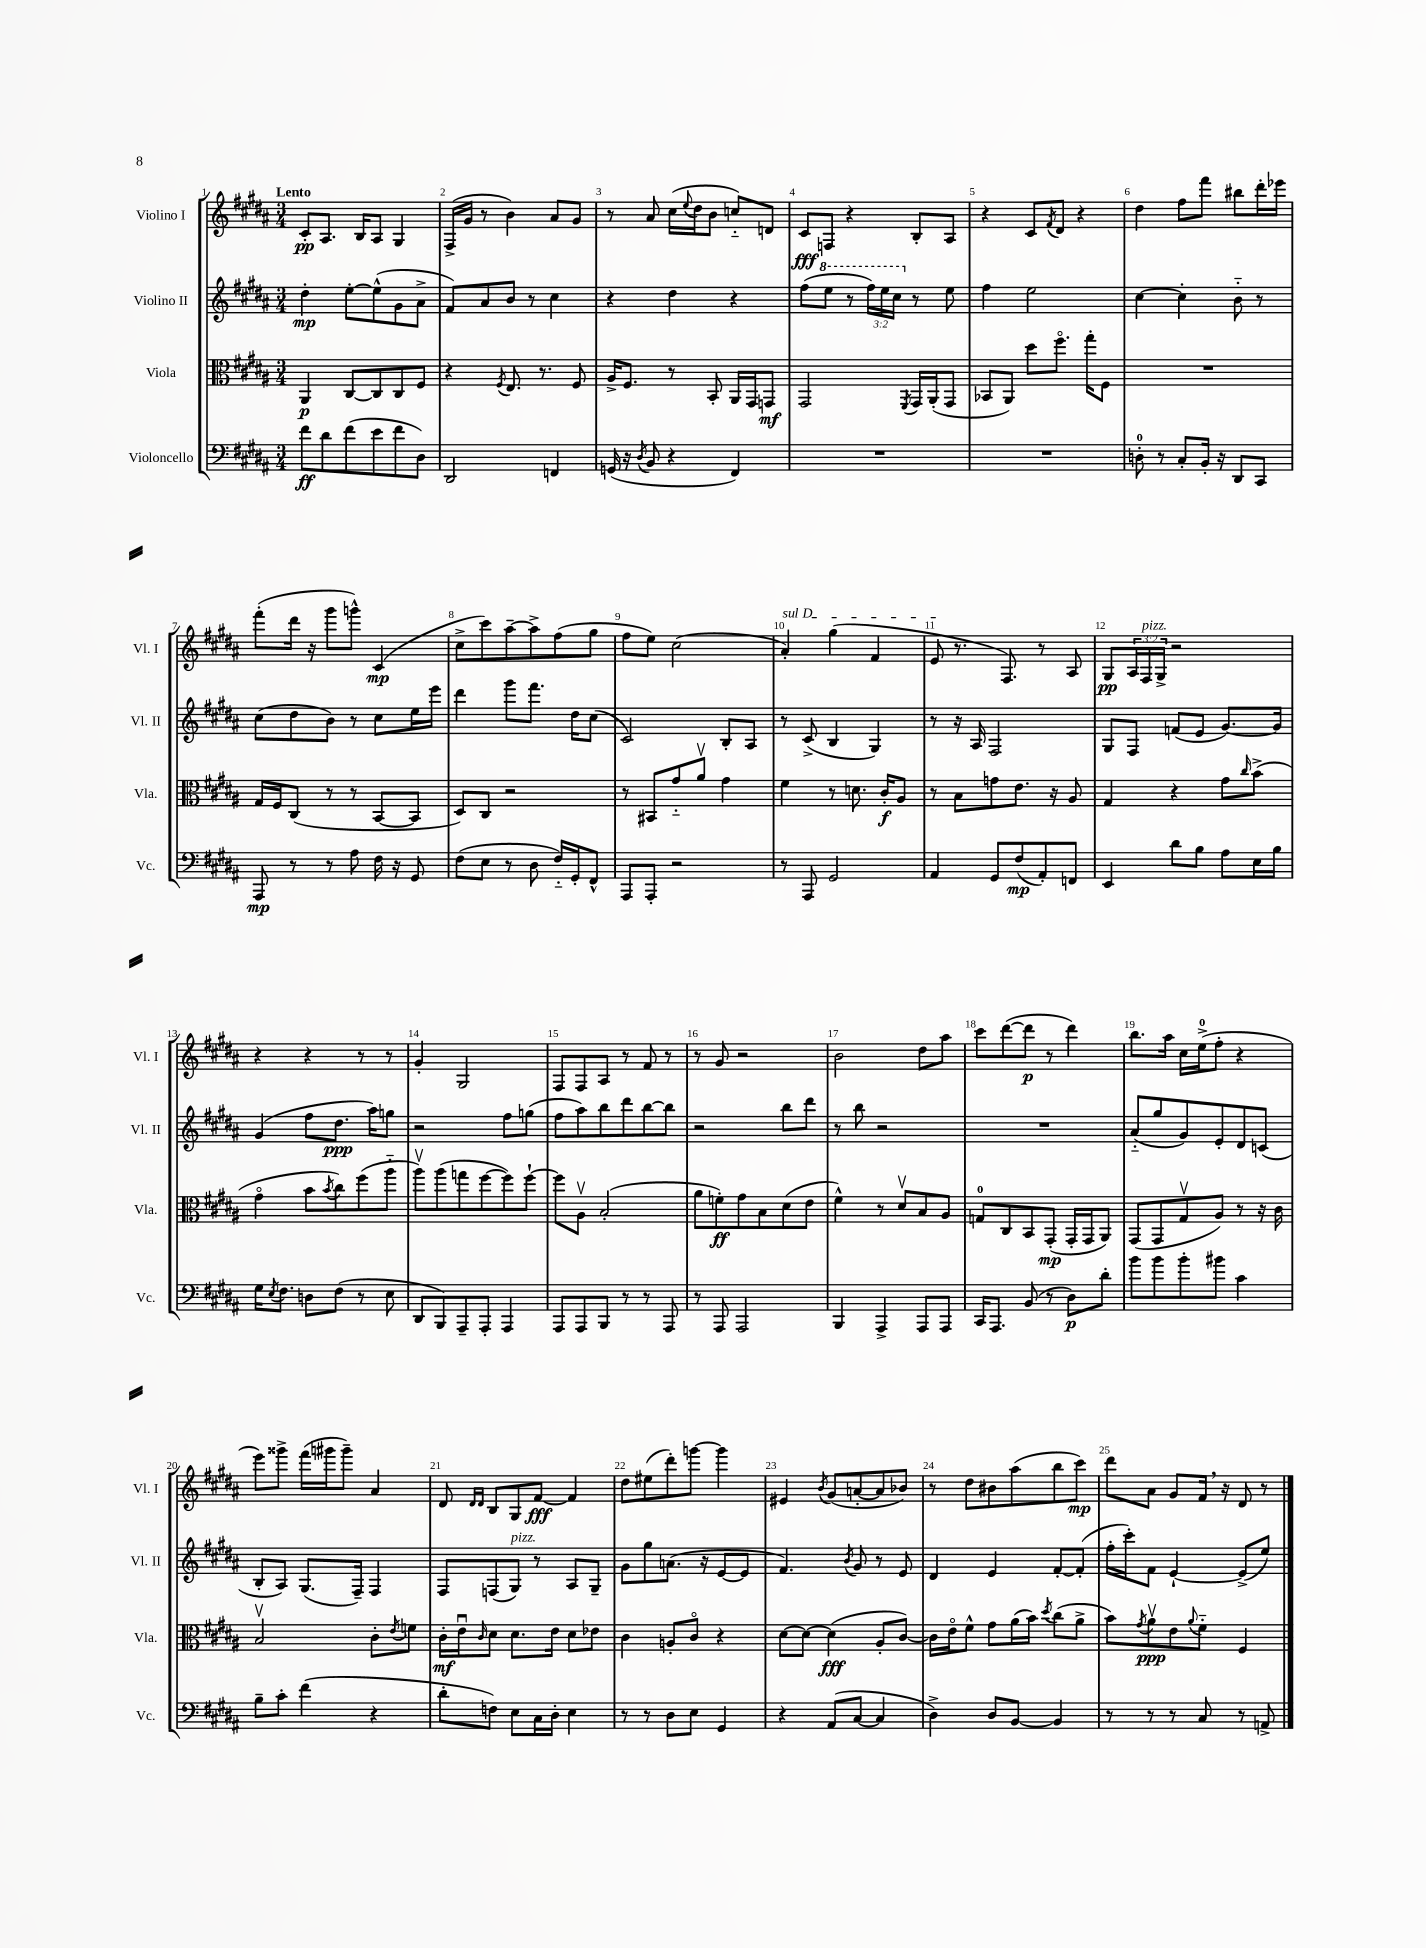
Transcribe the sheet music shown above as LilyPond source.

<<
\new StaffGroup <<
\new Staff = "s0" \with { instrumentName = "Violino I" shortInstrumentName = "Vl. I" } {
    \clef treble \key b \major \numericTimeSignature \time 3/4 \override Staff.TupletNumber.text = #tuplet-number::calc-fraction-text \tempo "Lento"
    cis'8-.\pp ais8. b16 ais8 gis4 |
    fis16->( gis'16 r8 b'4) ais'8 gis'8 |
    r8 ais'8 cis''16( \appoggiatura { e''8 } dis''16 b'8 c''8-_) d'8 |
    cis'8\fff f8 r4 b8-. ais8 |
    r4 cis'8 \acciaccatura { fis'8 } dis'8 r4 |
    dis''4 fis''8 fis'''8 bis''8 dis'''16-. ees'''16 |
    fis'''8-.( dis'''16 r16 gis'''8 g'''8-^) cis'4\mp( |
    cis''8-> cis'''8) ais''8~-- ais''8-> fis''8( gis''8 |
    fis''8 e''8) cis''2( |
    \once \override TextSpanner.bound-details.left.text = \markup { \italic "sul D" } ais'4-.\startTextSpan) gis''4( fis'4 |
    e'8\stopTextSpan r8. fis8.) r8 ais8 |
    gis8\pp \tuplet 3/2 { ais16 fis16^\markup { \italic "pizz." } gis16-> } r2 |
    r4 r4 r8 r8 |
    gis'4-. gis2 |
    fis8 fis8 ais8 r8 fis'8 r8 |
    r8 gis'8 r2 |
    b'2 dis''8 ais''8 |
    cis'''8 dis'''8~( dis'''8\p r8 dis'''4) |
    b''8. ais''16 cis''16 e''16-0->( fis''8-. r4 |
    e'''8) gisis'''8-> fis'''16( gis'''16 gis'''8--) ais'4 |
    dis'8 \grace { dis'16 dis'16 } b8 gis8 fis'8~\fff fis'4 |
    dis''8 eis''8( dis'''8-.) g'''8~ g'''4 |
    eis'4 \acciaccatura { b'8 } gis'8( a'8~-. a'8 bes'8) |
    r8 dis''8 bis'8 ais''8( b''8 cis'''8\mp) |
    dis'''8 ais'8 gis'8 fis'16 \breathe r16 dis'8 r8 \bar "|." |
}
\new Staff = "s1" \with { instrumentName = "Violino II" shortInstrumentName = "Vl. II" } {
    \clef treble \key b \major \numericTimeSignature \time 3/4 \override Staff.TupletNumber.text = #tuplet-number::calc-fraction-text
    dis''4-.\mp e''8~-. e''8-^( gis'8 ais'8-> |
    fis'8) ais'8 b'8 r8 cis''4 |
    r4 dis''4 r4 |
    fis''8( \ottava #1 e'''8 r8 \tuplet 3/2 { fis'''16) e'''16 cis'''16 \ottava #0 } r8 e''8 |
    fis''4 e''2 |
    cis''4~ cis''4-. b'8-_ r8 |
    cis''8( dis''8 b'8) r8 cis''8 e''16 e'''16 |
    dis'''4 gis'''8 fis'''8. dis''16 cis''8( |
    cis'2) b8-. ais8 |
    r8 cis'8->( b4 gis4) |
    r8 r16 ais16 fis2 |
    gis8 fis8 f'8( e'8 gis'8.~) gis'16 |
    gis'4( fis''8 dis''8.\ppp ais''16) g''8 |
    r2 fis''8 g''8( |
    fis''8 ais''8) b''8 dis'''8 b''8~ b''8 |
    r2 b''8 dis'''8 |
    r8 b''8 r2 |
    R2. |
    ais'8-_( gis''8 gis'8) e'8-. dis'8 c'8( |
    b8-. ais8) gis8.( fis16--) fis4 |
    fis8 f8( gis8^\markup { \italic "pizz." }) r8 ais8 gis8-- |
    gis'8 gis''8 a'8.( r16 e'8~ e'8 |
    fis'4.) \acciaccatura { b'8 } gis'8 r8 e'8 |
    dis'4 e'4 fis'8~-. fis'8-.( |
    fis''16-. cis'''16-.) fis'8 e'4~-! e'8->( e''8) \bar "|." |
}
\new Staff = "s2" \with { instrumentName = "Viola" shortInstrumentName = "Vla." } {
    \clef alto \key b \major \numericTimeSignature \time 3/4
    ais,4\p cis8~ cis8 cis8 fis8 |
    r4 \acciaccatura { fis8 } e8. r8. fis8 |
    ais16-> fis8. r8 b,8-. ais,16 gis,16 g,8\mf |
    gis,2 \acciaccatura { fis,8 } gis,16 ais,16-.( gis,8 |
    bes,8 ais,8) dis''8 fis''8.\flageolet gis''16-. fis8 |
    R2. |
    gis16 fis16 cis8( r8 r8 b,8~ b,8 |
    dis8) cis8 r2 |
    r8 bis,8 gis'8-_ ais'8\upbow gis'4 |
    fis'4 r8 d'8. cis'16-.\f ais8 |
    r8 b8 g'8 e'8. r16 ais8 |
    gis4 r4 gis'8 \grace { cis''16 } b'8->( |
    gis'4\flageolet b'8 \acciaccatura { b'8 } cis''8) fis''8( ais''8-_ |
    ais''8\upbow) ais''8( g''8 fis''8~ fis''8) fis''8~-! |
    fis''8 ais8\upbow b2-.( |
    ais'8 f'8-.\ff) gis'8 b8 dis'8( e'8 |
    fis'4-^) r8 dis'8\upbow b8 ais8 |
    g8-0 cis8 b,8 gis,8-.\mp( gis,16-. gis,16 ais,8) |
    gis,8( gis,8 gis8\upbow ais8) r8 r16 cis'16 |
    b2\upbow cis'8-. \acciaccatura { e'8 } f'8 |
    cis'16-.\mf e'16\downbow \grace { cis'16 } dis'8 dis'8. e'16 dis'8 ees'8 |
    cis'4 a8-. cis'8\flageolet r4 |
    dis'8~ dis'8~ dis'4\fff( ais8-. cis'8~) |
    cis'16 e'16\flageolet fis'8-^ gis'8 ais'16( b'16) \acciaccatura { dis''8 } cis''8( ais'8-> |
    b'8) \acciaccatura { gis'8 } ais'8\upbow\ppp e'8 \appoggiatura { ais'8 } fis'8-_ fis4 \bar "|." |
}
\new Staff = "s3" \with { instrumentName = "Violoncello" shortInstrumentName = "Vc." } {
    \clef bass \key b \major \numericTimeSignature \time 3/4
    fis'8\ff dis'8 fis'8( e'8 fis'8 dis8) |
    dis,2 f,4 |
    g,16( r16 \acciaccatura { dis8 } b,8 r4 fis,4) |
    R2. |
    R2. |
    d8-0-. r8 cis8-. b,16-. r16 dis,8 cis,8 |
    ais,,8\mp r8 r8 ais8 fis16 r16 gis,8 |
    fis8( e8 r8 dis8 fis16-_) gis,16-. fis,8-^ |
    ais,,8 ais,,8-. r2 |
    r8 ais,,8 gis,2 |
    ais,4 gis,8 fis8\mp( ais,8-.) f,8 |
    e,4 dis'8 b8 ais8 e16 b16 |
    gis16 \acciaccatura { e8 } fis8. d8 fis8( r8 e8 |
    dis,8 b,,8) ais,,8-- ais,,8-. ais,,4 |
    ais,,8 ais,,8 b,,8 r8 r8 ais,,8 |
    r8 ais,,8 ais,,2 |
    b,,4 ais,,4-> ais,,8 ais,,8 |
    cis,16 ais,,8. b,8( r8 dis8\p) dis'8-. |
    b'8 b'8 b'8-. bis'8 cis'4 |
    b8-- cis'8-. fis'4( r4 |
    dis'8-. f8) e8 cis16 dis16-. e4 |
    r8 r8 dis8 e8 gis,4 |
    r4 ais,8( cis8~ cis4 |
    dis4->) dis8 b,8~ b,4 |
    r8 r8 r8 cis8 r8 a,8-> \bar "|." |
}
>>
>>
\layout { \context { \Score \override BarNumber.break-visibility = ##(#f #t #t) barNumberVisibility = #all-bar-numbers-visible } }
